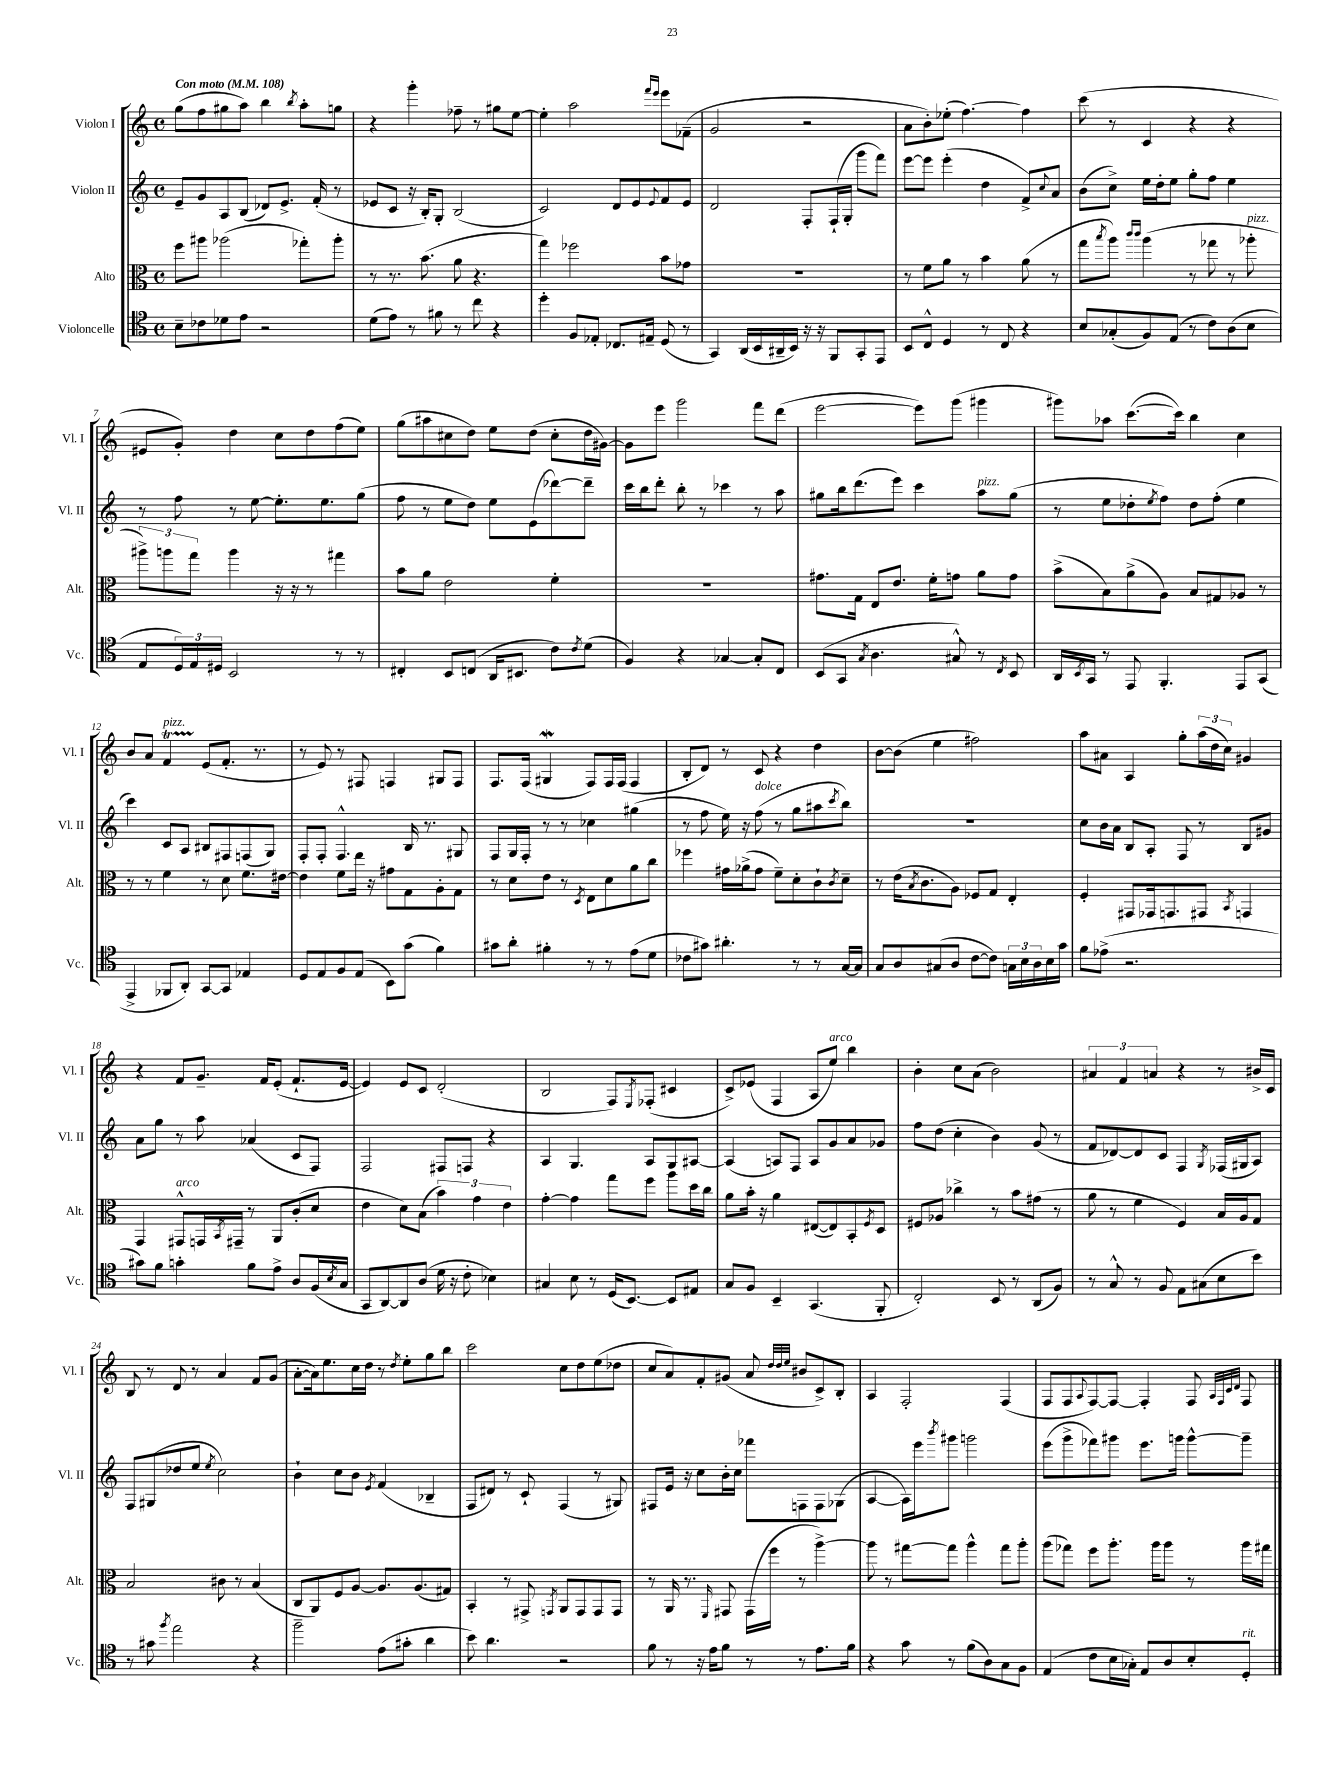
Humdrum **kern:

**kern	**kern	**kern	**kern
*staff4	*staff3	*staff2	*staff1
*clefC4	*clefC3	*clefG2	*clefG2
*k[]	*k[]	*k[]	*k[]
*M4/4	*M4/4	*M4/4	*M4/4
*met(c)	*met(c)	*met(c)	*met(c)
*MM108	*MM108	*MM108	*MM108
8B~	8ff	8e~	(8gg
8c-	8aa#	8g	8ff
8d-	(2aa-	8A	8gg#
8e	.	(8B	8aa)
2r	.	8d-)	4bb
.	.	8.e^	.
.	.	.	8qbb
.	8gg-')	.	8aa'
.	.	(16f'	.
.	8aa-'	8r	8gg
=	=	=	=
(8d	8r	8e-	4r
8e)	8.r	8c	.
8r	.	16r	4ggg'
.	(8.b	16B')	.
8f#	.	8G'	.
8r	8a	(2B	8ff-~
8cc	4.r	.	8r
4r	.	.	8gg#
.	.	.	[8ee
=	=	=	=
4dd'	4gg)	2c)	4ee']
8F	2ff-	.	2aa
8E-'	.	.	.
8.C-	.	8d	.
.	.	8e	.
16E#~	.	.	.
.	.	.	16qqfff
.	.	8qqe	16qqeee
(8D	8b	8f	8eee
8r	8g-	8e	(8f-~
=	=	=	=
4GG)	1r	2d	2g
(16AA	.	.	.
16BB	.	.	.
16AA#~	.	.	.
16BB)	.	.	.
16r	.	8F'	2r
16r	.	.	.
8FF	.	(16F`	.
.	.	16G'	.
8GG'	.	8ggg	.
8EE	.	8fff)	.
=	=	=	=
8BB	8r	[8eee	8a
8C^^	8f	8eee]	8b')
4D	8a	(4eee'	(8ee-'
.	8r	.	[4.ff)
8r	4b	4dd	.
8C	.	.	.
4r	(8a	8f^)	4ff]
.	.	8qqcc	.
.	8r	8a	.
=	=	=	=
8B	8gg	(8b	(8ccc
.	8qbb	.	.
(8G-'	8aa)	8cc^)	8r
.	16qqccc	.	.
.	16qqccc	.	.
8F)	(4aa	16ee	4c
.	.	16dd'	.
(8E	.	8ee	.
8r	8r	8gg'	4r
8c)	8gg-	8ff	.
(8A	8r	4ee	4r
8B	8aa-'	.	.
=	=	=	=
8E	12aa#^)	8r	8e#
.	12aa	.	.
24D)	.	8ff	8g')
24E	12gg	.	.
24D#	.	.	.
2BB	4aa	8r	4dd
.	.	[8ee	.
.	16r	8.ee']	8cc
.	16r	.	.
.	8r	.	8dd
.	.	8.ee	.
8r	4gg#	.	(8ff
8r	.	(8gg	8ee)
=	=	=	=
4C#'	8b	8ff	(8gg
.	8a	8r	8aa#
8BB	2e	8ee	8cc#
(8C	.	8dd)	8dd)
16AA	.	8ee	8ee
8.BB#	.	.	.
.	.	(8e	(8dd
8c)	4f'	[8ddd-)	8cc#'
8qc	.	.	.
(8d	.	8ddd-~]	16dd
.	.	.	[16g#)
=	=	=	=
4F)	1r	16ccc	8g#]
.	.	16bb	.
.	.	8ddd'	8eee
4r	.	8bb'	2ggg
.	.	8r	.
[4G-	.	4ccc-	.
8G-']	.	8r	8fff
8C	.	8aa	(8ddd
=	=	=	=
(8BB	8.g#	8gg#	[2eee
8GG	.	16bb	.
.	16G	(8.ddd	.
8qG	.	.	.
4.A	8E	.	.
.	8.e	8eee)	.
.	.	4ccc	8eee])
.	16f'	.	.
8G#^^)	8g	.	(8ggg
8r	8a	8aa	4ggg#
8qC	.	.	.
8BB	8g	(8gg#	.
=	=	=	=
16AA	(8b^	8r	8ggg#)
8qBB	.	.	.
16GG	.	.	.
8r	8B)	8ee	8aa-
8EE	(8a^	8dd-'	([8.ccc
.	.	8qee	.
4.FF'	8A)	8ff)	.
.	.	.	16ccc])
.	8B	8dd-	4bb
.	8G#	(8ff'	.
8EE	8A-	4ee	4cc
(8GG	8r	.	.
=	=	=	=
4EE^	8r	4ccc)	8b
.	8r	.	8a
8FF-	4f	8c	4f
8AA')	.	8A	.
[8GG	8r	8B#	(8e
8GG]	8d	8F#	8.f'
4E-	8.f	(8F	.
.	.	.	8.r
.	.	8G)	.
.	[16e#	.	.
=	=	=	=
8D	4e#]	8F'	8r
8E	.	8F'	8e)
8F	8f	4.F^^	8r
(8E	16ee	.	8F#
.	16r	.	.
8BB)	8g#	.	4F
(8g	8G	16B	.
.	.	8.r	.
4f)	8A'	.	8G#
.	8G	8G#	8F
=	=	=	=
8g#	8r	8F	8.F
8a'	8d	16G	.
.	.	16F'	(16F
4f#'	8e	8r	4G#
.	8r	8r	.
.	8qD	.	.
8r	8E	4cc-	8F)
8r	8d	.	16F
.	.	.	(16F
(8e	8a	(4gg#	4F
8d	8cc	.	.
=	=	=	=
8c-	4ff-	8r	8B'
8g#)	.	8ff	8d)
4.a#'	16g#	16ee)	8r
.	(16a-^	16r	.
.	8g#	(8ff	8c
.	8f~)	8r	4r
8r	8d'	8gg	.
8r	8c`	8aa#	4dd
.	8qc	8qccc	.
[16G	8d~	8bb)	.
16G]	.	.	.
=	=	=	=
8G	8r	1r	[8b
8A	(16e	.	(8b]
.	8qB	.	.
.	8.c	.	.
(8G#	.	.	4ee
8A	8A)	.	.
[8c	8F-	.	2ff#)
8c])	8G	.	.
24G	4E'	.	.
24B	.	.	.
24A	.	.	.
16B	.	.	.
16g	.	.	.
=	=	=	=
8f	4F'	8cc	8aa
(8e-^	.	16b	8a#
.	.	16a	.
2.r	8GG#	8B	4A
.	16GG-	8A'	.
.	8.GG	.	.
.	.	8F	8gg'
.	8GG#	8r	(24aa
.	.	.	24dd
.	.	.	24cc)
.	8qBB	.	.
.	4GG	8B	4g#
.	.	8g#	.
=	=	=	=
8g#)	4GG	8a	4r
8f	.	8gg	.
4g'	8GG#^^	8r	8f
.	16GG	8aa	8.g~
.	8qBB	.	.
.	16GG#~	.	.
8f	8r	(4a-	.
.	.	.	16f
8e^	8AA	.	(8e'
8A	(8c'	8c	8.f`
(16F	8d	8F)	.
8qB	.	.	.
16G	.	.	[16e
=	=	=	=
8GG	4e	2F	4e])
[8AA)	.	.	.
8AA]	8d)	.	8e
(8A	(8B	.	8c
16d	6b)	8F#	(2d'
16r	.	.	.
8c'	.	8F	.
.	6g	.	.
4B-)	.	4r	.
.	6e	.	.
=	=	=	=
4G#	[4g'	4A	2B
8B	4g]	4.G	.
8r	.	.	.
(16D	8gg	.	8F)
[8.BB)	.	.	.
.	.	.	8qE
.	8ff	8A	(8F-'
8BB]	8aa	8G	4c#
8E#	16dd	[8A#	.
.	16cc	.	.
=	=	=	=
8G	8a	(4A#]	8c^)
8F	16b'	.	(8e-
.	16r	.	.
4BB~	4a	8A)	4F
.	.	8F	.
(4.GG	([8E#	8A	8A
.	8E#])	8g	8ee)
.	8BB'	8a	4bb
.	8qF	.	.
8FF'	8D	8g-	.
=	=	=	=
2C')	8F#	8ff	4b'
.	8A-	(8dd	.
.	4cc-^	4cc'	8cc
.	.	.	(8a
8BB	8r	4b)	2b)
8r	8b	.	.
(8AA	(8g#	(8g	.
8F)	8r	8r	.
=	=	=	=
8r	8a	8f	6a#
8G^^	8r	[8d-)	.
.	.	.	6f
8r	4f	8d-]	.
.	.	.	6a
8F	.	8c	.
8E	4F)	4F	4r
(8G#	.	.	.
.	.	8qG	.
8B	16B	(16F-	8r
.	16A	16G#	.
8b)	8G	8A)	16b#^
.	.	.	16c
=	=	=	=
8r	2B	8F	8B
8g#	.	(8G#	8r
8qff	.	.	.
2ee	.	8dd-	8d
.	.	8ee	8r
.	.	8qee	.
.	8c#	2cc)	4a
.	8r	.	.
4r	(4B	.	8f
.	.	.	(8g
=	=	=	=
2ff~	8C	4b`	[8a'
.	8AA)	.	16a])
.	.	.	8.ee
.	8F	8cc	.
.	[8A	8b	16cc
.	.	.	16dd
.	.	8qe	.
(8e	8.A]	(4f	8r
.	.	.	8qdd
8g#'	.	.	8ee'
.	(8.A	.	.
4a	.	4B-~	8gg
.	8G#)	.	8bb
=	=	=	=
8b)	4BB'	8F	2ccc
4.a	.	8d#)	.
.	8r	8r	.
.	8GG#^	8c`	.
.	8qGG	.	.
2r	8AA	(4F	8cc
.	8GG	.	8dd
.	8GG	8r	(8ee
.	8GG	8G#)	8dd-
=	=	=	=
8f	8r	8F#	8cc
8r	16AA	16e	8a)
.	8.r	16r	.
16r	.	8cc	8f'
16e	.	.	.
.	16qqFF	.	.
8f	8GG#	16b'	(8g#
.	.	16cc	.
8r	(16GG#	8fff-	8a
.	16ff	.	.
.	.	.	32qqdd
.	.	.	32qqdd
.	.	.	32qqee
8r	8r	8F	8b#
8.e	[4aa^)	8F	8c^)
.	.	(8G-	8B'
16f	.	.	.
=	=	=	=
4r	8aa]	[4A	4A
.	8r	.	.
8g	[8gg#	16A])	2F'
.	.	16eee	.
.	.	8qbbb	.
8r	8gg#]	8ggg#	.
(8f	4aa^^	2ggg	.
8A)	.	.	.
8G	8gg#	.	(4F
8F	8aa'	.	.
=	=	=	=
(4E	(8aa	(8eee	8F
.	8gg-)	8ggg^	8F
.	.	.	8qqA
8c	8ff	8fff-)	[8F)
16B	8.aa'	8ggg#	8F_
16G-')	.	.	.
8E	.	8.eee	4F']
.	16aa	.	.
8A	8aa	.	.
.	.	16ggg	.
8B'	8r	[8ggg^^	8F
.	.	.	32qqA
.	.	.	32qqF
.	.	.	32qqc
.	.	.	32qqd
8D'	16aa	8ggg~]	8F
.	16gg#	.	.
==	==	==	==
*-	*-	*-	*-
